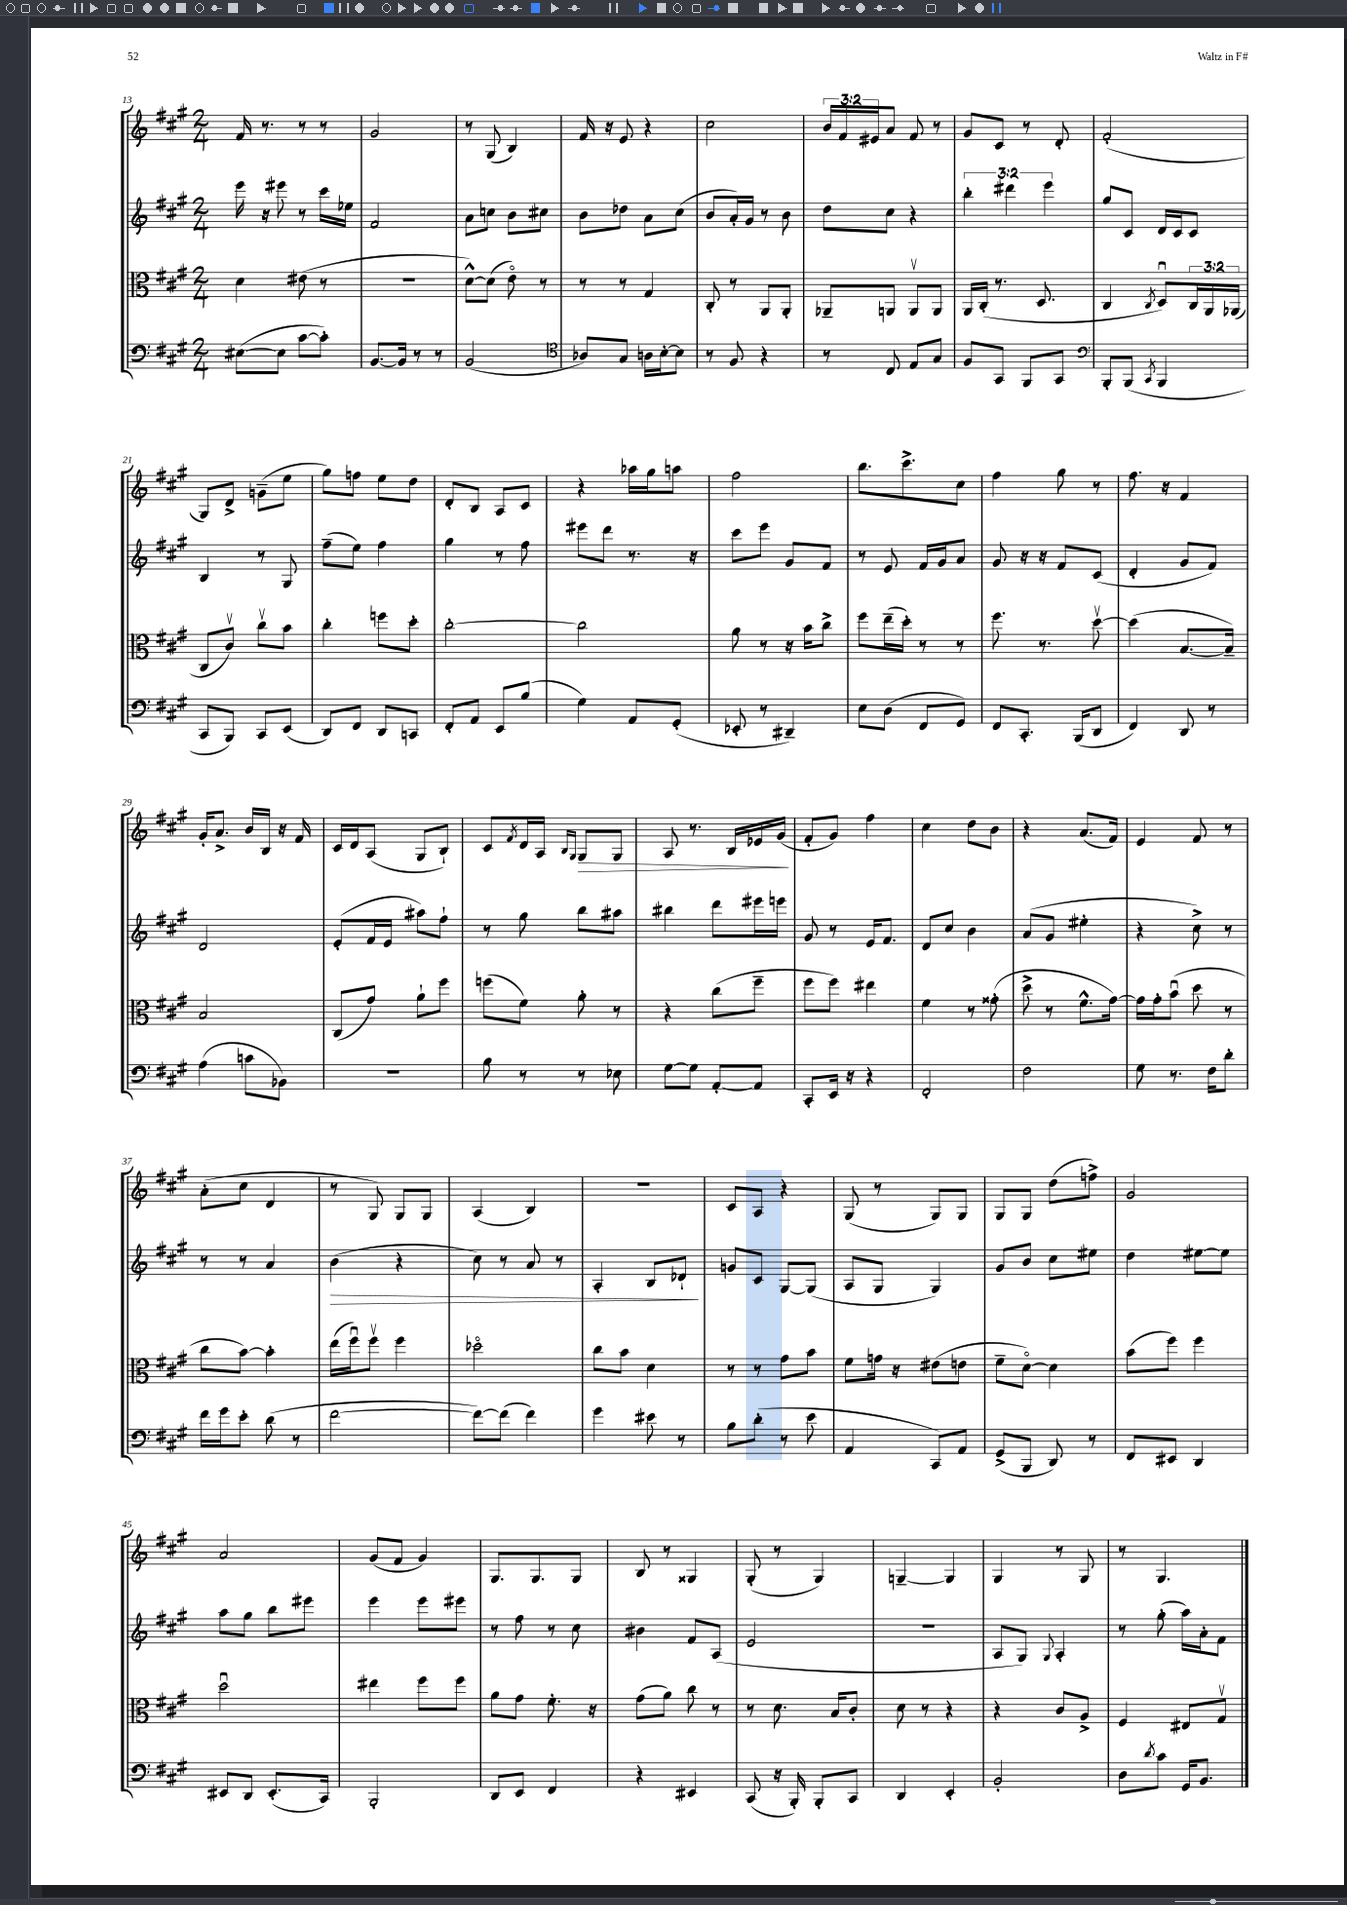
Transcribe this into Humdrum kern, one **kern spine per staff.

**kern	**kern	**kern	**kern
*staff4	*staff3	*staff2	*staff1
*clefF4	*clefC3	*clefG2	*clefG2
*k[f#c#g#]	*k[f#c#g#]	*k[f#c#g#]	*k[f#c#g#]
*M2/4	*M2/4	*M2/4	*M2/4
([8E#	4d	16eee	16f#
.	.	16r	8.r
8E#]	.	8eee#	.
[8c#	(8e#	8r	8r
8c#'])	8r	16ccc#	8r
.	.	16ee-	.
=	=	=	=
[8.BB	2r	2f#	2g#
16BB]	.	.	.
8r	.	.	.
8r	.	.	.
=	=	=	=
(2BB	[8d^^)	8a	8r
.	(8d]	8cc	(8G#
.	8eo)	8b	4B)
.	8r	8cc#	.
=	=	=	=
*clefC4	*	*	*
8A-)	8r	8b	16f#
.	.	.	16r
8G#	8r	8dd-	8e
16A	4G#	8a	4r
[16B'	.	.	.
8B]	.	(8cc#	.
=	=	=	=
8r	8C#'	8b	2cc#
8F#	8r	16a')	.
.	.	16g#	.
4r	8AA	8r	.
.	8AA'	8b	.
=	=	=	=
8r	8AA-~	8dd	24b
.	.	.	24f#
.	.	.	24e#
8C#	8AA	8cc#	8a
8E	8AAv	4r	8f#
8G#	8AA	.	8r
=	=	=	=
8F#	16AA	6bb'	8g#
.	(16C#'	.	.
8GG#	8.r	.	8c#
.	.	6ddd#	.
8FF#	.	.	8r
.	8.D	.	.
.	.	6eee	.
8GG#	.	.	8d'
=	=	=	=
*clefF4	*	*	*
8BBB'	4C#	8gg#	(2f#'
(8BBB	.	8c#	.
8qCC#	8qC#	.	.
4BBB	8Du)	16d	.
.	.	16c#	.
.	24C#	8c#	.
.	24AA	.	.
.	(24AA-	.	.
=	=	=	=
8CC#	8C#	4B	8G#)
8BBB)	8c#v)	.	8d^
8CC#	8cc#v	8r	(8g~
(8EE	8b	8G#	8ee
=	=	=	=
8DD)	4cc#'	(8ff#~	8gg#)
8FF#	.	8ee)	8ff
8DD	8ff	4ff#	8ee
8CC	8dd'	.	8dd
=	=	=	=
8FF#'	[2cc#'	4gg#	8d'
8AA	.	.	8B
8EE	.	8r	8A
(8B	.	8ff#	8c#
=	=	=	=
4G#)	2cc#]	8eee#	4r
.	.	8ddd	.
8AA	.	8.r	16aa-
.	.	.	16gg#
(8GG#'	.	.	8aa
.	.	16r	.
=	=	=	=
8EE-'	8a	8ccc#	2ff#
8r	8r	8eee	.
4DD#~)	16r	8g#	.
.	16b	.	.
.	8cc#^	8f#	.
=	=	=	=
8E	8ff#	8r	8.bb
(8D	(16ee~	8e	.
.	16dd')	.	8.ccc#^
8FF#	8r	16f#	.
.	.	16g#	.
8GG#)	8r	8a	8cc#
=	=	=	=
8FF#	8.ff#	8g#	4ff#
8.CC#'	.	16r	.
.	8.r	16r	.
.	.	8f#	8gg#
(16BBB	.	.	.
8DD	[8ddv	(8c#	8r
=	=	=	=
4FF#)	(4dd]	4d'	8.ff#
.	.	.	16r
8DD	[8.B	8g#	4f#
8r	.	8f#)	.
.	16B~])	.	.
=	=	=	=
(4A	2B	2d	16g#'
.	.	.	8.a^
8c	.	.	16b
.	.	.	16B
8BB-)	.	.	16r
.	.	.	16f#
=	=	=	=
2r	(8C#	(8e'	16c#
.	.	.	16d
.	8g#)	16f#	(8A
.	.	16e	.
.	8a`	8aa#)	8G#
.	8ff#	8ff#`	8B`)
=	=	=	=
8B	(8ff	8r	8c#
.	.	.	8qf#
8r	8f#)	8gg#	16d
.	.	.	16A
.	.	.	16qqB
.	.	.	16qqG#
8r	8a'	8bb	8G#
8E-	8r	8aa#	8G#
=	=	=	=
[8G#	4r	4bb#	8A
8G#]	.	.	8.r
[8AA'	(8cc#	8ddd	.
.	.	.	16B
8AA]	8ff#~	16eee#	16e-
.	.	16eee	(16g#
=	=	=	=
8CC#'	8ff#	8g#	8f#'
16EE	8ff#)	8r	8g#)
16r	.	.	.
4r	4ee#	16e	4ff#
.	.	8.f#	.
=	=	=	=
2FF#'	4f#	8d	4cc#
.	.	8cc#	.
.	8r	4b	8dd
.	(8g##'	.	8b
=	=	=	=
2F#	8dd^	(8a	4r
.	8r	8g#	.
.	8.f#^^	4ee#'	(8.a
.	[16g#)	.	16f#)
=	=	=	=
8G#	16g#]	4r	4e
.	16g#'	.	.
8.r	(8bu	.	.
.	8dd	8cc#^)	8f#
16F#	.	.	.
8d'	8r	8r	8r
=	=	=	=
16f#	8cc#	8r	(8a'
16g#	.	.	.
8e'	[8b)	8r	8cc#
(8d	4b']	4a	4d
8r	.	.	.
=	=	=	=
[2f#	(16ee	(4b	8r
.	16ff#u)	.	.
.	8ff#v	.	8G#)
.	4ff#	4r	8G#
.	.	.	8G#
=	=	=	=
8f#_)	2dd-o	8cc#)	(4A
(8f#]	.	8r	.
4f#)	.	8a	4B)
.	.	8r	.
=	=	=	=
4g#	8cc#	4A'	2r
.	8b	.	.
8e#	4d	8B	.
8r	.	8d-`	.
=	=	=	=
8B	8r	8g	8c#
(8d'	8r	8c#	8A
8r	8g#	[8G#	4r
8e	8b	(8G#]	.
=	=	=	=
4AA	8f#	8A	(8G#
.	16g	8G#	8r
.	16r	.	.
8CC#)	(8e#	4G#)	8G#)
8AA	8e	.	8G#
=	=	=	=
(8GG#^	8f#~	8g#	8G#
8BBB	[8do)	8b	8G#
8DD)	4d]	8cc#	(8dd
8r	.	8ee#	8ff^)
=	=	=	=
8FF#	(8b	4dd	2g#
8EE#	8ff#)	.	.
4DD	4ff#	[8ee#	.
.	.	8ee#]	.
=	=	=	=
8EE#	2ddu	8aa	2a
8DD	.	8gg#	.
(8.EE#'	.	8bb	.
.	.	8eee#	.
16CC#)	.	.	.
=	=	=	=
2BBB'	4ee#	4eee	(8g#
.	.	.	8f#
.	8ff#	8eee	4g#)
.	8ff#	8eee#	.
=	=	=	=
8DD	8a	8r	8.G#
8EE	8g#	8ff#	.
.	.	.	8.G#
4FF#	8.f#'	8r	.
.	.	8cc#	8G#
.	16r	.	.
=	=	=	=
4r	(8g#	4b#	8B
.	8a)	.	8r
4EE#	8cc#	8f#	4G##
.	8r	(8A	.
=	=	=	=
(8CC#	8r	2e	(8G#'
16r	8.d	.	8r
16BBB')	.	.	.
8BBB'	.	.	4G#)
.	16B	.	.
8CC#	8c#'	.	.
=	=	=	=
4DD	8d	2r	[4G~
.	8r	.	.
4EE'	4r	.	4G]
=	=	=	=
2BB'	4r	8A	4G#
.	.	8G#)	.
.	.	8qqG#	.
.	8c#	4A'	8r
.	8A^	.	8G#
=	=	=	=
8D	4F#	8r	8r
8qd	.	.	.
8c#	.	(8gg#'	4.G#
16GG#	8E#	16aa)	.
8.BB	.	16a'	.
.	8G#v	8f#	.
==	==	==	==
*-	*-	*-	*-
